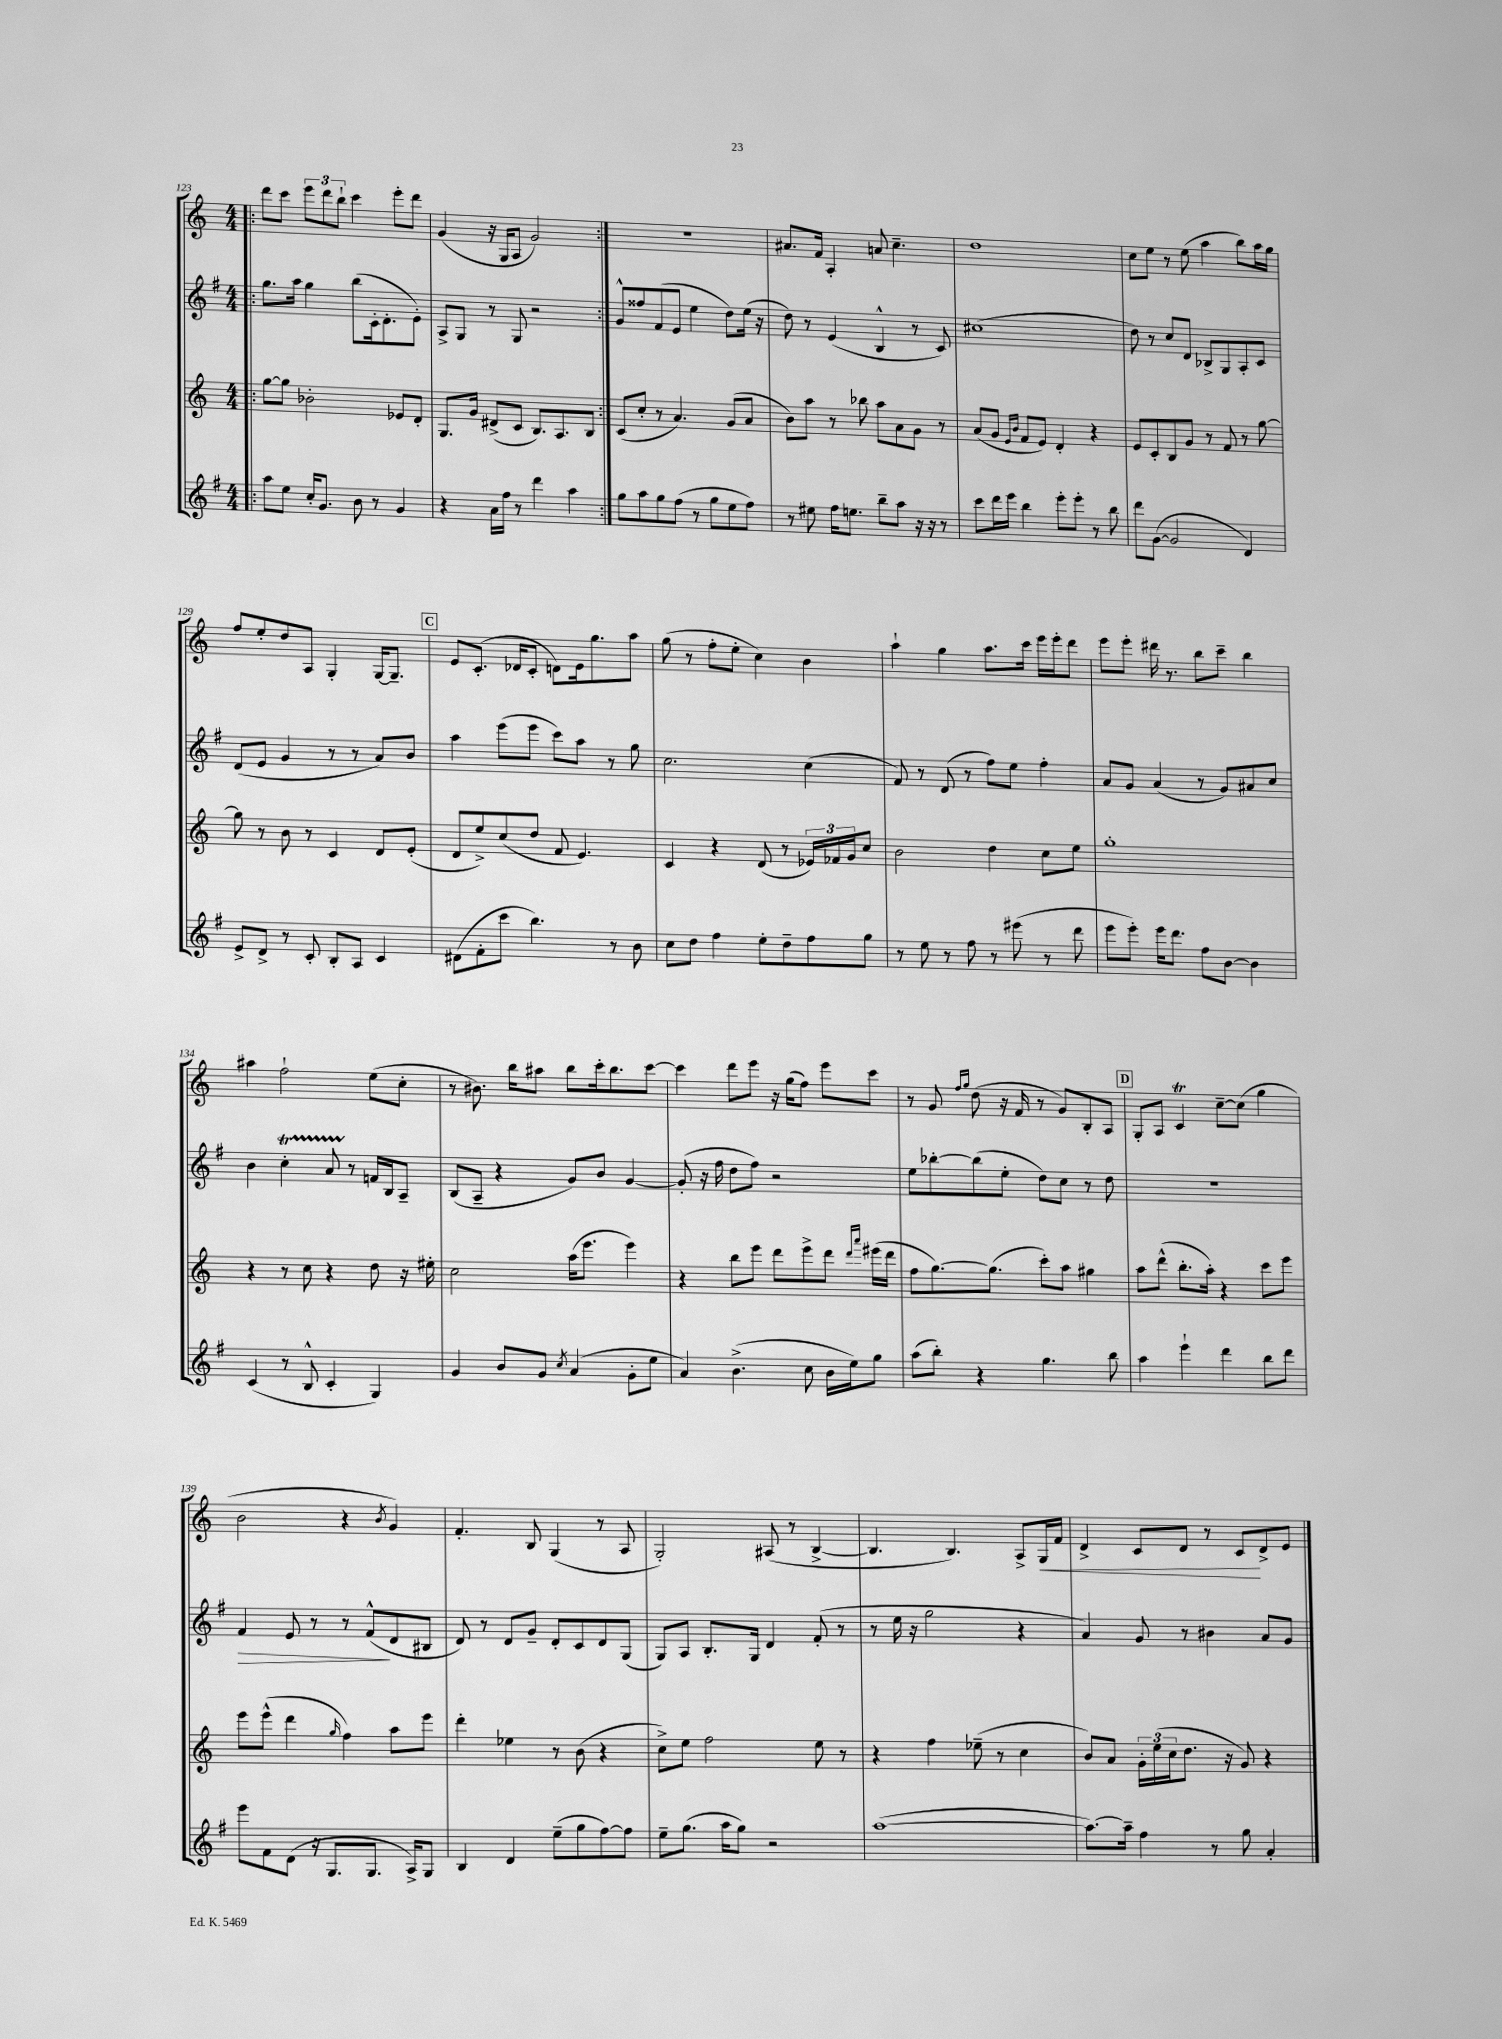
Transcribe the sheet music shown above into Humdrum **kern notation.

**kern	**kern	**kern	**dynam	**kern	**dynam
*part4	*part3	*part2	*part2	*part1	*part1
*staff4	*staff3	*staff2	*staff2	*staff1	*staff1
*clefG2	*clefG2	*clefG2	*	*clefG2	*
*k[f#]	*k[]	*k[f#]	*	*k[]	*
*M4/4	*M4/4	*M4/4	*	*M4/4	*
=123!|:	=123!|:	=123!|:	=123!|:	=123!|:	=123!|:
8aa\L	[8gg\L	8.gg\L	.	8ddd\L	.
8ee\J	8gg\J]	.	.	8ccc\J	.
.	.	16aa\Jk	.	.	.
16cc'/KL	2b-X'\	4gg\	.	12eee\L	.
8.g/J	.	.	.	.	.
.	.	.	.	12ddd\	.
.	.	.	.	12bb`\J	.
8b\	.	(8bb\L	.	4ccc\	.
8r	.	16c'\k	.	.	.
.	.	8.d'\	.	.	.
4g/	8e-X/L	.	.	8eee'\L	.
.	8d'/J	8e'\J)	.	8ddd\J	.
=124	=124	=124	=124	=124	=124
4r	8.G/L	8A^/L	.	(4g/	.
.	.	8G/J	.	.	.
.	16g/Jk	.	.	.	.
16a\LL	(8d#X^/L	8r	.	16r	.
16ff#\JJ	.	.	.	16G/KL	.
8r	8c/J	8G/	.	8A/J	.
4ddd\	8.B/L)	2r	.	2g/)	.
.	8.A/	.	.	.	.
4aa\	.	.	.	.	.
.	8B/J	.	.	.	.
=125:|!	=125:|!	=125:|!	=125:|!	=125:|!	=125:|!
8gg\L	(8c/L	8g^^/L	.	1r	.
8aa\	8cc'/J	8ff##X/	.	.	.
8gg\	8r	(8f#/	.	.	.
(8ff#\J	4.a/)	8e/J	.	.	.
8r	.	4ee\	.	.	.
8gg\L	.	.	.	.	.
8ee\	(8g/L	8dd\L)	.	.	.
8ff#\J)	8a/J	(16ee\Jk	.	.	.
.	.	16r	.	.	.
=126	=126	=126	=126	=126	=126
8r	8b\L)	8dd\)	.	8.a#X/L	.
8ee#X\	8aa\J	8r	.	.	.
.	.	.	.	16f/Jk	.
16ff#\KL	8r	(4e/	.	4A'/	.
8.een\J	.	.	.	.	.
.	8bb-X\	.	.	.	.
8bb~\L	8aa\L	4B^^/	.	8an/	.
8aa\J	8a\	.	.	4.cc~\	.
16r	8g\J	8r	.	.	.
16r	.	.	.	.	.
8r	8r	8c/)	.	.	.
=127	=127	=127	=127	=127	=127
8ccc\L	(8a/L	(1cc#X	.	1dd	.
16ddd\L	8g/J	.	.	.	.
16eee\JJ	.	.	.	.	.
.	16qqe/LL	.	.	.	.
.	16qqb/JJ	.	.	.	.
4bb\	8f/L	.	.	.	.
.	8e/J)	.	.	.	.
8eee'\L	4d'/	.	.	.	.
8eee'\J	.	.	.	.	.
8r	4r	.	.	.	.
8bb\	.	.	.	.	.
=128	=128	=128	=128	=128	=128
8ddd\L	8e/L	8dd\)	.	8cc\L	.
([8g\J	8c'/	8r	.	8ee\J	.
2g/]	8B/	8cc/L	.	8r	.
.	8g/J	8d/J	.	(8ee\	.
.	8r	8B-X^/L	.	4aa\	.
.	8f/	8G/	.	.	.
4d/)	8r	8A'/	.	8bb\L)	.
.	[8gg\	8c/J	.	16aa\L	.
.	.	.	.	16gg\JJ	.
!!LO:LB:g=z
=129	=129	=129	=129	=129	=129
8e^/L	8gg\]	(8d/L	.	8ff/L	.
8d^/J	8r	8e/J	.	8ee'/	.
8r	8b\	4g/	.	8dd/	.
8c'/	8r	.	.	8A/J	.
8B'/L	4c/	8r	.	4G'/	.
8A/J	.	8r	.	.	.
4c/	8d/L	8a/L)	.	[16G/KL	.
.	.	.	.	8.G~/J]	.
.	(8e'/J	8b/J	.	.	.
!!LO:REH:place=s1:t=C
=130	=130	=130	=130	=130	=130
(8d#X\L	8d/L	4aa\	.	8e/L	.
8f#'\	8ee^/)	.	.	(8.c'/J	.
8ccc\J	(8cc/	(8eee\L	.	.	.
.	.	.	.	16d-X/KL	.
4.bb\)	8dd/J	8eee\J	.	8c'/J	.
.	8f/	8ccc\L)	.	8dn\L)	.
.	4.e/)	8aa\J	.	16e\k	.
.	.	.	.	8.gg\	.
8r	.	8r	.	.	.
8b\	.	8gg\	.	8aa\J	.
=131	=131	=131	=131	=131	=131
8cc\L	4c/	2.cc\	.	(8gg\	.
8dd\J	.	.	.	8r	.
4ff#\	4r	.	.	8ff'\L	.
.	.	.	.	8ee'\J	.
8ee'\L	(8d/	.	.	4cc\)	.
8dd~\	8r	.	.	.	.
8ff#\	24e-X/LL)	(4cc\	.	4b\	.
.	24f-X/	.	.	.	.
.	24g/J	.	.	.	.
8gg\J	8cc/J	.	.	.	.
=132	=132	=132	=132	=132	=132
8r	2b\	8f#/)	.	4aa`\	.
8ee\	.	8r	.	.	.
8r	.	(8d/	.	4gg\	.
8ff#\	.	8r	.	.	.
8r	4dd\	8ff#\L)	.	8.aa\L	.
(8eee#X\	.	8ee\J	.	.	.
.	.	.	.	16ccc\Jk	.
8r	8cc\L	4ff#'\	.	16eee\LL	.
.	.	.	.	16eee'\J	.
8ddd\	8ee\J	.	.	8ddd\J	.
=133	=133	=133	=133	=133	=133
8eee\L	1gg'	8a/L	.	8eee\L	.
8eee'\J)	.	8g/J	.	8eee'\J	.
16eee\KL	.	(4a/	.	16ddd#X\	.
8.ddd\J	.	.	.	8.r	.
8ff#\L	.	8r	.	8bb\L	.
[8b\J	.	8g/L)	.	8ccc~\J	.
4b\]	.	8a#X/	.	4bb\	.
.	.	8cc/J	.	.	.
!!LO:LB:g=z
=134	=134	=134	=134	=134	=134
(4c/	4r	4b\	.	4aa#X\	.
8r	8r	4ccT'\	.	2ff`\	.
8B^^/	8cc\	.	.	.	.
4c'/	4r	8aTTT/	.	.	.
.	.	8r	.	.	.
4G/)	8dd\	16fn/LL	.	(8ee\L	.
.	.	16B/J	.	.	.
.	16r	8A~/J	.	8cc'\J	.
.	16ee#X'\	.	.	.	.
=135	=135	=135	=135	=135	=135
4g/	2cc\	(8B/L	.	8r	.
.	.	8A~/J	.	8.b#X\)	.
8b/L	.	4r	.	.	.
.	.	.	.	16bb\KL	.
8g/J	.	.	.	8aa#X\J	.
8qcc/	.	.	.	.	.
(4a/	(16aa\KL	8g/L)	.	8bb\L	.
.	8.eee\J	.	.	.	.
.	.	8b/J	.	16ccc'\k	.
.	.	.	.	8.bb\	.
8g'\L	4eee\)	[4g/	.	.	.
8ee\J	.	.	.	[8ccc\J	.
=136	=136	=136	=136	=136	=136
4a/)	4r	(8g'/]	.	4ccc\]	.
.	.	16r	.	.	.
.	.	16ff#\	.	.	.
(4.b^\	8bb\L	8dd\L	.	8ddd\L	.
.	8eee\J	8ff#\J)	.	8eee\J	.
.	8ddd\L	2r	.	16r	.
.	.	.	.	(16gg\KL	.
8cc\	8eee^\	.	.	8ff\J)	.
16b\LL	8ddd\J	.	.	8eee\L	.
16ee\J)	.	.	.	.	.
.	16qqddd/LL	.	.	.	.
.	16qqaaa/JJ	.	.	.	.
8gg\J	(16eee#X\LL	.	.	8ccc\J	.
.	16ddd\JJ	.	.	.	.
=137	=137	=137	=137	=137	=137
(8aa\L	8ff\L	8ee\L	.	8r	.
8bb'\J)	[8.gg\)	[8bb-X'\	.	8g/	.
.	.	.	.	16qqff/LL	.
.	.	.	.	16qqgg/JJ	.
4r	.	(8bb-\]	.	(8dd\	.
.	(8.gg\J]	.	.	.	.
.	.	8ee'\J	.	16r	.
.	.	.	.	16f/	.
4.gg\	8ccc'\L)	8dd\L)	.	8r	.
.	8aa\J	8cc\J	.	8g/L)	.
.	4gg#X\	8r	.	8B'/	.
8bb\	.	8dd\	.	8A/J	.
!!LO:REH:place=s1:t=D
=138	=138	=138	=138	=138	=138
4aa\	8aa\L	1r	.	8G'/L	.
.	(8ddd^^\J	.	.	8A/J	.
4eee`\	8.bb'\L	.	.	4cT/	.
.	16aa'\Jk)	.	.	.	.
4ddd\	4r	.	.	[8cc~\L	.
.	.	.	.	(8cc\J]	.
8bb\L	8ccc\L	.	.	4gg\	.
8ddd\J	8eee\J	.	.	.	.
!!LO:LB:g=z
=139	=139	=139	=139	=139	=139
!	!	!	!LO:HP:b	!	!
8eee\L	8eee\L	4f#/	>	2b\	.
8f#\	(8eee^^\J	.	.	.	.
(8d\J	4ddd\	8e/	.	.	.
16r	.	8r	.	.	.
8.G/L	.	.	.	.	.
.	16qqgg/	.	.	.	.
.	4ff\)	8r	.	4r	.
8.G/J	.	(8f#^^/L	.	.	.
.	.	.	.	8qb/	.
.	8aa\L	8d/	]	4g/)	.
16A^/KL)	.	.	.	.	.
8G/J	8eee\J	8B#X/J	.	.	.
=140	=140	=140	=140	=140	=140
4B/	4ddd'\	8d/)	.	4.f'/	.
.	.	8r	.	.	.
4d/	4ee-X\	8d/L	.	.	.
.	.	8g~/J	.	8B/	.
(8ee~\L	8r	8d'/L	.	(4G/	.
8gg\	(8b\	8c/	.	.	.
[8ff#\)	4r	8d/	.	8r	.
8ff#\J]	.	(8G/J	.	8A/	.
=141	=141	=141	=141	=141	=141
8ee~\L	8cc^\L)	8G/L)	.	2G'/)	.
(8.gg\J	8ee\J	8A/J	.	.	.
.	2ff\	8.B'/L	.	.	.
16aa\KL	.	.	.	.	.
8gg\J)	.	.	.	.	.
.	.	16G/Jk	.	.	.
2r	.	4d/	.	(8A#X/	.
.	.	.	.	8r	.
.	8ee\	(8f#'/	.	[4B^/	.
.	8r	8r	.	.	.
=142	=142	=142	=142	=142	=142
([1aa	4r	8r	.	4.B/]	.
.	.	16ee\	.	.	.
.	.	16r	.	.	.
.	4ff\	2gg\	.	.	.
.	.	.	.	4.B/)	.
.	(8ee-X~\	.	.	.	.
.	8r	.	.	.	.
.	4cc\	4r	.	8A^/L	.
!	!	!	!	!	!LO:HP:b
.	.	.	.	16G/L	<
.	.	.	.	16f/JJ	.
=143	=143	=143	=143	=143	=143
8.aa\L_)	8b/L)	4a/)	.	4d^/	.
.	8a/J	.	.	.	.
16aa~\Jk]	.	.	.	.	.
4ff#\	24g'\LL	8g/	.	8c/L	.
.	(24ee\	.	.	.	.
.	24cc\J	.	.	.	.
.	8.dd\J	8r	.	8d/J	.
8r	.	4b#X\	.	8r	.
.	16r	.	.	.	.
8gg\	8g/)	.	.	8c/L	.
4a'/	4r	8a/L	.	8d^/	[
.	.	8g/J	.	8e/J	.
==	==	==	==	==	==
*-	*-	*-	*-	*-	*-
